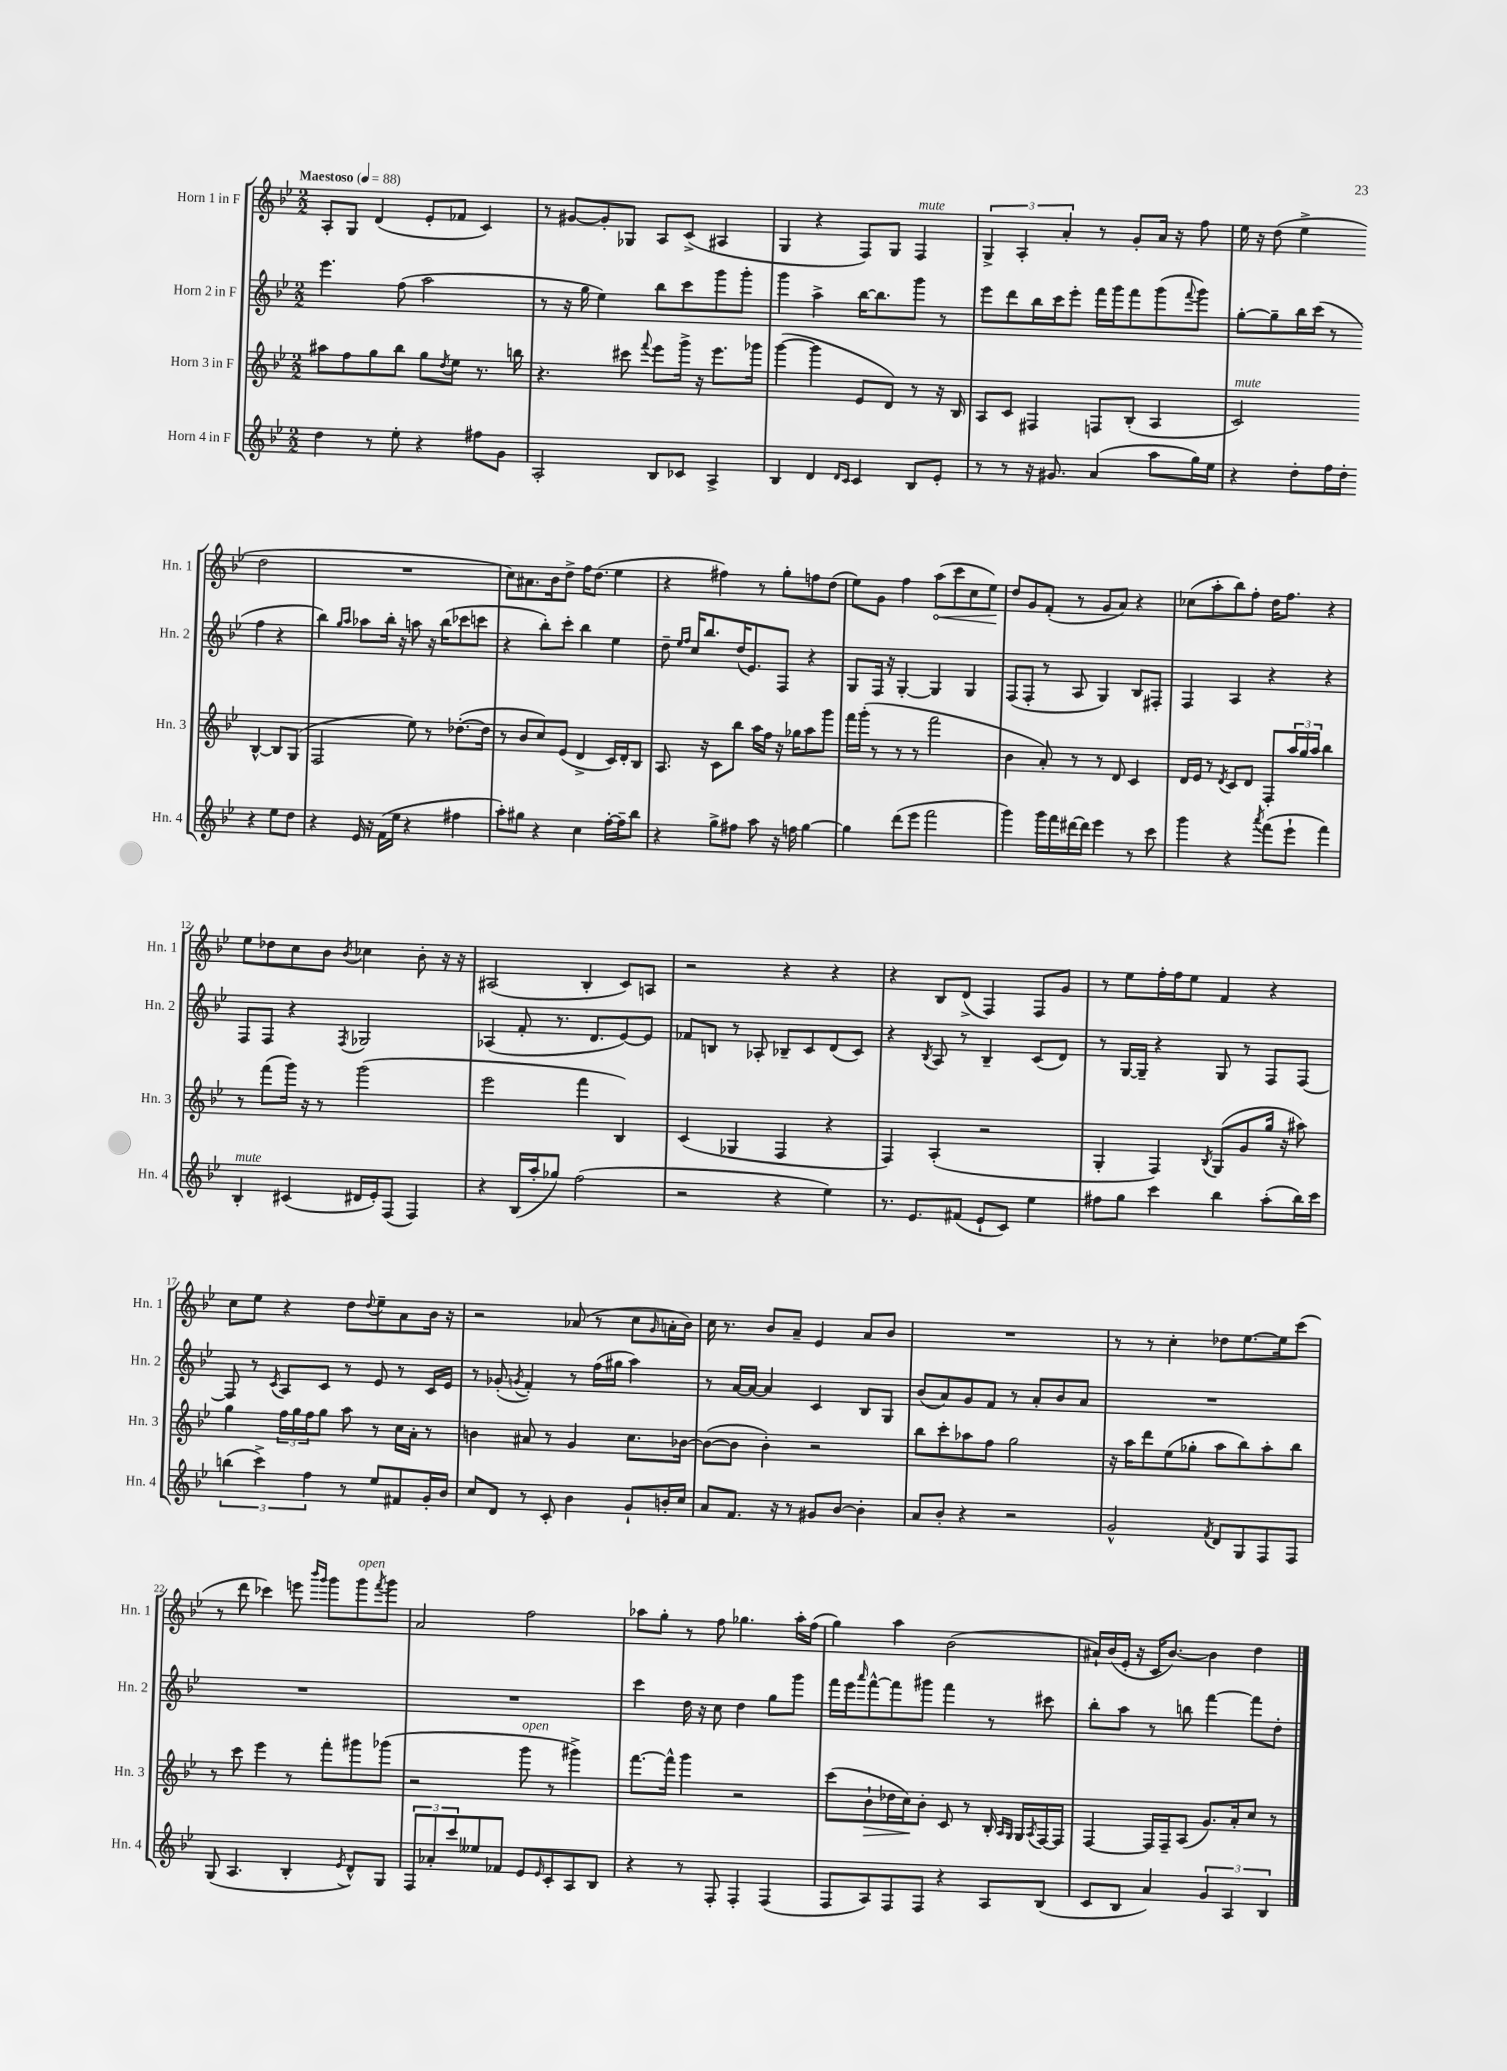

**kern	**kern	**dynam	**kern	**kern	**dynam
*part4	*part3	*part3	*part2	*part1	*part1
*staff4	*staff3	*staff3	*staff2	*staff1	*staff1
*I"Horn 4 in F	*I"Horn 3 in F	*	*I"Horn 2 in F	*I"Horn 1 in F	*
*I'Hn. 4	*I'Hn. 3	*	*I'Hn. 2	*I'Hn. 1	*
*clefG2	*clefG2	*	*clefG2	*clefG2	*
*k[b-e-]	*k[b-e-]	*	*k[b-e-]	*k[b-e-]	*
*M2/2	*M2/2	*	*M2/2	*M2/2	*
*MM88	*MM88	*	*MM88	*MM88	*
=1	=1	=1	=1	=1	=1
!	!	!	!	!LO:TX:a:B:t=Maestoso	!
4dd\	8aa#X\L	.	4.eee-\	8A'/L	.
.	8ff\	.	.	8G/J	.
8r	8gg\	.	.	(4d/	.
8ee-'\	8bb-\J	.	(8ff\	.	.
4r	8gg\L	.	2aa\	8e-'/L	.
.	8qdd/	.	.	.	.
.	8ee-\J	.	.	8f-X/J	.
8ff#X\L	8.r	.	.	4c/)	.
8g\J	.	.	.	.	.
.	16bbn\	.	.	.	.
=2	=2	=2	=2	=2	=2
2A'/	4.r	.	8r	8r	.
.	.	.	16r	[8g#X/L	.
.	.	.	16gg\	.	.
.	.	.	4ee-\)	8g#'/]	.
.	8ccc#X\	.	.	8G-X/J	.
.	8qqfff/	.	.	.	.
8B-/L	8eee-\L	.	8bb-\L	8A/L	.
8c-X/J	16ggg^\Jk	.	8ccc\	(8c^/J	.
.	16r	.	.	.	.
4A^/	8.eee-\L	.	8ggg\	4A#X/	.
.	.	.	8ggg'\J	.	.
.	16ggg-X\Jk	.	.	.	.
=3	=3	=3	=3	=3	=3
4B-/	([4ggg\	.	4ggg\	4G/	.
4d/	4ggg\]	.	4aa^\	4r	.
16qqd/LL	.	.	.	.	.
16qqc/JJ	.	.	.	.	.
4c/	8e-/L	.	[16bb-\KL	8F/L)	.
.	.	.	8.bb-\]	.	.
.	8d/J)	.	.	8G/J	.
!	!	!	!	!LO:TX:a:i:t=mute	!
8B-/L	8r	.	8ggg\J	4F/	.
8e-'/J	16r	.	8r	.	.
.	16B-/	.	.	.	.
=4	=4	=4	=4	=4	=4
8r	8A/L	.	8eee-\L	6G^/	.
8r	8c/J	.	8ddd\	.	.
.	.	.	.	6A'/	.
16r	4F#X/	.	16bb-\L	.	.
8.g#X/	.	.	16ccc\J	.	.
.	.	.	.	6a'/	.
.	.	.	8eee-'\J	.	.
(4a/	8Fn/L	.	16fff\LL	8r	.
.	.	.	16ggg\J	.	.
.	(8B-'/J	.	8fff\	8g'/L	.
8aa\L	4A/	.	(8ggg\	16a/Jk	.
.	.	.	.	16r	.
.	.	.	8qqfff/	.	.
16gg\L)	.	.	8ggg\J)	8ff\	.
16ee-\JJ	.	.	.	.	.
=5	=5	=5	=5	=5	=5
!	!LO:TX:a:i:t=mute	!	!	!	!
4r	2c/)	.	[8gg'\L	16ee-\	.
.	.	.	.	16r	.
.	.	.	8gg~\]	(8dd\	.
8dd'\L	.	.	16bb-\L	4ee-^\	.
.	.	.	(16ccc\JJ	.	.
16ff\L	.	.	8r	.	.
16dd'\JJ	.	.	.	.	.
4r	[4B-^^/	.	4ff\	2dd\	.
8ee-\L	8B-/L]	.	4r	.	.
8dd\J	(8G/J	.	.	.	.
!!LO:LB:g=z
=6	=6	=6	=6	=6	=6
4r	2F/	.	4bb-\)	1r	.
.	.	.	16qqgg/LL	.	.
.	.	.	16qqaa/JJ	.	.
16e-/	.	.	8aa-X\L	.	.
16r	.	.	.	.	.
(16f\LL	.	.	16bb-'\Jk	.	.
16ee-\JJ	.	.	16r	.	.
4r	8ee-\)	.	8aan\	.	.
.	8r	.	16r	.	.
.	.	.	(16bb-\KL	.	.
4ff#X\	([8.dd-X'\L	.	8ccc-X\	.	.
.	.	.	8cccn\J	.	.
.	16dd-\Jk]	.	.	.	.
=7	=7	=7	=7	=7	=7
8aa'\L)	8r	.	4r	8cc\L)	.
8gg#X\J	8b-/L	.	.	8.a#X\	.
4r	8cc/)	.	8bb-'\L)	.	.
.	.	.	.	16b-\k	.
.	(8e-/J	.	8ccc'\J	8dd^\J	.
4cc\	4d^/	.	4bb-\	16ff\KL	.
.	.	.	.	(8.dd\J	.
[16ff'\LL	16c/LL)	.	4ee-\	4ee-\	.
16ff~\J]	16d'/J	.	.	.	.
8bb-\J	8B-/J	.	.	.	.
=8	=8	=8	=8	=8	=8
4r	8.A/	.	8dd~\	4r	.
.	.	.	16qqee-/LL	.	.
.	.	.	16qqff/JJ	.	.
.	.	.	16cc/KL	.	.
.	16r	.	8.bb-/	.	.
8gg^\L	8c\L	.	.	4ff#X\)	.
8ff#X\J	8bb-\J	.	(16dd/K	.	.
.	.	.	8.e-/)	.	.
8aa\	16aa\LL	.	.	8r	.
.	16ff\JJ	.	.	.	.
16r	16r	.	8F/J	8gg'\L	.
16ffn\	16gg-X\KL	.	.	.	.
[4gg\	8aa\	.	4r	8ffn\	.
.	8ggg\J	.	.	(8dd\J	.
=9	=9	=9	=9	=9	=9
4gg\]	16fff\LL	.	8G/L	8ee-\L)	.
.	(16ggg'\JJ	.	.	.	.
.	8r	.	16F/Jk	8g\J	.
.	.	.	16r	.	.
(8ddd\L	8r	.	[4G'/	4ff\	.
8eee-\J	8r	.	.	.	.
!	!	!	!	!	!LO:HP:b
2fff\	2fff\	.	4G/]	(8aa\L	<
.	.	.	.	8ccc\	.
.	.	.	4G/	8cc\	.
.	.	.	.	8ee-\J)	.
.	.	.	.	.	[
=10	=10	=10	=10	=10	=10
4ggg\)	4b-\	.	(8F/L	8dd/L	.
.	.	.	8F'/J	8g/	.
16ggg\LL	8a'/)	.	8r	(8f'/J	.
16fff\	.	.	.	.	.
[16ddd#X\	8r	.	8A/	8r	.
16ddd#\JJ]	.	.	.	.	.
4eee-\	8r	.	4G/)	8g/L	.
.	8d/	.	.	8a/J)	.
8r	4c/	.	8B-/L	4r	.
8ccc\	.	.	8F#X'/J	.	.
=11	=11	=11	=11	=11	=11
4ggg\	16d/LL	.	4F/	(8cc-X\L	.
.	16e-/JJ	.	.	.	.
.	8r	.	.	8aa'\	.
.	8qd/	.	.	.	.
4r	8c/L	.	4A/	8bb-\)	.
.	8d/J	.	.	8ff'\J	.
8qaaa/	.	.	.	.	.
(8fff\L	8F'/L	.	4r	16dd\KL	.
.	.	.	.	8.ff\J	.
8eee-`\J	24aa/L	.	.	.	.
.	24gg/	.	.	.	.
.	24aa/JJ	.	.	.	.
4fff\)	4bb-\	.	4r	4r	.
!!LO:LB:g=z
=12	=12	=12	=12	=12	=12
!LO:TX:a:i:t=mute	!	!	!	!	!
4B-'/	8r	.	8F/L	8ee-\L	.
.	(8fff\L	.	8F/J	8dd-X\	.
(4c#X/	16ggg\Jk)	.	4r	8cc\	.
.	16r	.	.	.	.
.	8r	.	.	8b-\J	.
.	.	.	8qF/	8qb-/	.
16d#X/LL	(2ggg\	.	2G-X/	4cc-X\	.
16e-'/J)	.	.	.	.	.
(8F/J	.	.	.	.	.
4F/)	.	.	.	8b-'\	.
.	.	.	.	16r	.
.	.	.	.	16r	.
=13	=13	=13	=13	=13	=13
4r	2eee-\	.	(4A-X/	(2A#X/	.
(16B-/LL	.	.	8f'/	.	.
16aa'/J	.	.	.	.	.
8gg-X/J)	.	.	8.r	.	.
(2ff\	4fff\	.	.	4B-'/	.
.	.	.	8.d/L	.	.
.	4B-/)	.	[8e-/)	8c/L)	.
.	.	.	8e-/J]	8An/J	.
=14	=14	=14	=14	=14	=14
2r	(4c/	.	8f-X/L	2r	.
.	.	.	8Bn/J	.	.
.	4G-X/	.	8r	.	.
.	.	.	8A-X'/	.	.
4r	4F/	.	8B-X~/L	4r	.
.	.	.	8c/	.	.
4ee-\)	4r	.	(8d/	4r	.
.	.	.	8c/J)	.	.
=15	=15	=15	=15	=15	=15
8.r	4F/)	.	4r	4r	.
8.e-/L	.	.	.	.	.
.	.	.	8qB-/	.	.
.	(4A'/	.	8A/	8B-/L	.
(8f#X/J	.	.	8r	(8d^/J	.
8e-`/L	2r	.	4B-~/	4F/)	.
8c/J)	.	.	.	.	.
4ee-\	.	.	(8c/L	8F/L	.
.	.	.	8d/J)	8g/J	.
=16	=16	=16	=16	=16	=16
8ff#X\L	4G'/	.	8r	8r	.
8gg\J	.	.	[16G/LL	8ee-\L	.
.	.	.	16G~/JJ]	.	.
4ccc\	4F/)	.	4r	16ff'\L	.
.	.	.	.	16ff\J	.
.	.	.	.	8ee-\J	.
.	8qB-/	.	.	.	.
4bb-\	(8G/L	.	8G/	4f/	.
.	8g/	.	8r	.	.
(8aa'\L	16gg/Jk	.	8F/L	4r	.
.	16r	.	.	.	.
16bb-\L)	8aa#X\)	.	[8F/J	.	.
16ccc\JJ	.	.	.	.	.
!!LO:LB:g=z
=17	=17	=17	=17	=17	=17
(6bbn\	4gg\	.	8F/]	8cc\L	.
.	.	.	8r	8ee-\J	.
6ccc^\)	.	.	.	.	.
.	.	.	8qc/	.	.
.	24ff\LL	.	8A/L	4r	.
.	24gg\	.	.	.	.
6ff\	24ff\J	.	.	.	.
.	8gg\J	.	8c/J	.	.
8r	8aa\	.	8r	8dd\L	.
.	.	.	.	8qqdd/	.
8ee-/L	8r	.	8e-/	8ee-~\	.
8f#X/	16cc\LL	.	8r	8a\	.
.	16a'\JJ	.	.	.	.
16g'/L	8r	.	16c/LL	16b-\Jk	.
16b-/JJ	.	.	16e-/JJ	16r	.
=18	=18	=18	=18	=18	=18
8cc/L	4bn\	.	8r	2r	.
8d/J	.	.	(8g-X'/	.	.
.	.	.	8qgn/	.	.
8r	8a#X/	.	4f'/)	.	.
8c'/	8r	.	.	.	.
4b-\	4g/	.	8r	(8a-X/	.
.	.	.	(16ff\LL	8r	.
.	.	.	16gg#X\JJ	.	.
8g`/L	8.cc\L	.	4aa\)	8cc\L	.
.	.	.	.	16qqg/	.
16bn'/L	.	.	.	16an'\L	.
16cc/JJ	[16b-X\Jk	.	.	16b-\JJ)	.
=19	=19	=19	=19	=19	=19
8a/L	(8b-\L_	.	8r	16cc\	.
.	.	.	.	8.r	.
8.f/J	8b-\J]	.	[16a/LL	.	.
.	.	.	16a/JJ_	.	.
.	4b-'\)	.	4a/]	8b-/L	.
16r	.	.	.	.	.
8r	.	.	.	8a~/J	.
8g#X/L	2r	.	4c/	4e-/	.
[8b-/J	.	.	.	.	.
4b-'\]	.	.	8B-/L	8a/L	.
.	.	.	8G/J	8b-/J	.
=20	=20	=20	=20	=20	=20
8a/L	8bb-\L	.	(8b-/L	1r	.
8b-'/J	8ccc'\	.	8a/)	.	.
4r	8aa-X\	.	8g/	.	.
.	8ff\J	.	8f/J	.	.
2r	2gg\	.	8r	.	.
.	.	.	8a'/L	.	.
.	.	.	8b-/	.	.
.	.	.	8a/J	.	.
=21	=21	=21	=21	=21	=21
2g^^/	16r	.	1r	8r	.
.	16aa\KL	.	.	.	.
.	8ddd\	.	.	8r	.
.	(8ee-\	.	.	4cc'\	.
.	8gg-X'\J	.	.	.	.
8qf/	.	.	.	.	.
8d/L	8aa\L	.	.	8dd-X\L	.
8G/	8bb-\)	.	.	[8.ee-\	.
8F/	8aa'\	.	.	.	.
.	.	.	.	16ee-\k]	.
8F/J	8bb-\J	.	.	(8ccc\J	.
!!LO:LB:g=z
=22	=22	=22	=22	=22	=22
(8G/	8r	.	1r	8r	.
4.A/	8ccc\	.	.	8ddd\	.
.	4eee-\	.	.	4ccc-X\)	.
4B-'/	8r	.	.	8eeen\	.
.	.	.	.	16qqbbb-/LL	.
.	.	.	.	16qqggg/JJ	.
.	8fff'\L	.	.	8ggg\L	.
8qe-/	.	.	.	.	.
!	!	!	!	!LO:TX:a:i:t=open	!
8d^^/L)	8ggg#X\	.	.	8ggg\	.
.	.	.	.	8qfff/	.
8G/J	(8ggg-X\J	.	.	8ggg\J	.
=23	=23	=23	=23	=23	=23
12F/L	2r	.	1r	2a/	.
12a-X'/	.	.	.	.	.
12ccc/	.	.	.	.	.
8ee--X/	.	.	.	.	.
8f-X/J	.	.	.	.	.
!	!LO:TX:a:i:t=open	!	!	!	!
8e-/L	8ggg\	.	.	2ff\	.
16qqe-/	.	.	.	.	.
8c'/	8r	.	.	.	.
8A/	4ggg#X^\)	.	.	.	.
8B-/J	.	.	.	.	.
=24	=24	=24	=24	=24	=24
4r	[8.fff\L	.	4ccc\	8aa-X\L	.
.	.	.	.	8gg'\J	.
.	16fff^^\Jk]	.	.	.	.
8r	4ggg\	.	16dd\	8r	.
.	.	.	16r	.	.
8F'/	.	.	8cc\	8ff\	.
4F'/	2r	.	4dd\	4.gg-X\	.
(4F/	.	.	8gg\L	.	.
.	.	.	8ggg\J	16aa-'\LL	.
.	.	.	.	(16ff\JJ	.
=25	=25	=25	=25	=25	=25
8F/L	(8ccc\L	.	16fff\LL	4gg\)	.
.	.	.	16eee-\J	.	.
.	.	.	16qqaaa/	.	.
!	!	!LO:HP:b	!	!	!
8A/)	8b-`\	>	[8fff^^\	.	.
8F/	16dd-X\L	.	8fff\]	4aa\	.
.	16cc\J)	.	.	.	.
8F/J	8b-'\J	]	8ggg#X\J	.	.
4r	8c/	.	4fff\	(2b-\	.
.	8r	.	.	.	.
8A/L	16B-'/	.	8r	.	.
.	16qqA/LL	.	.	.	.
.	16qqG/JJ	.	.	.	.
.	16G/LL	.	.	.	.
.	8qA/	.	.	.	.
(8B-/J	[16F/	.	8ccc#X\	.	.
.	16F/JJ]	.	.	.	.
=26	=26	=26	=26	=26	=26
8c/L	[4F/	.	8bb-'\L	16a#X`/LL)	.
.	.	.	.	(16b-/	.
8B-/J	.	.	8aa\J	16e-'/JJ	.
.	.	.	.	16r	.
4a/)	16F/LL]	.	8r	16c/KL	.
.	16F~/J	.	.	[8.b-/J)	.
.	(8A/J	.	8bbn\	.	.
6g/	8.g/L)	.	[4fff\	4b-\]	.
6A/	.	.	.	.	.
.	16a'/k	.	.	.	.
.	8cc/J	.	8fff\L]	4dd\	.
6B-/	.	.	.	.	.
.	8r	.	8dd'\J	.	.
==	==	==	==	==	==
*-	*-	*-	*-	*-	*-
